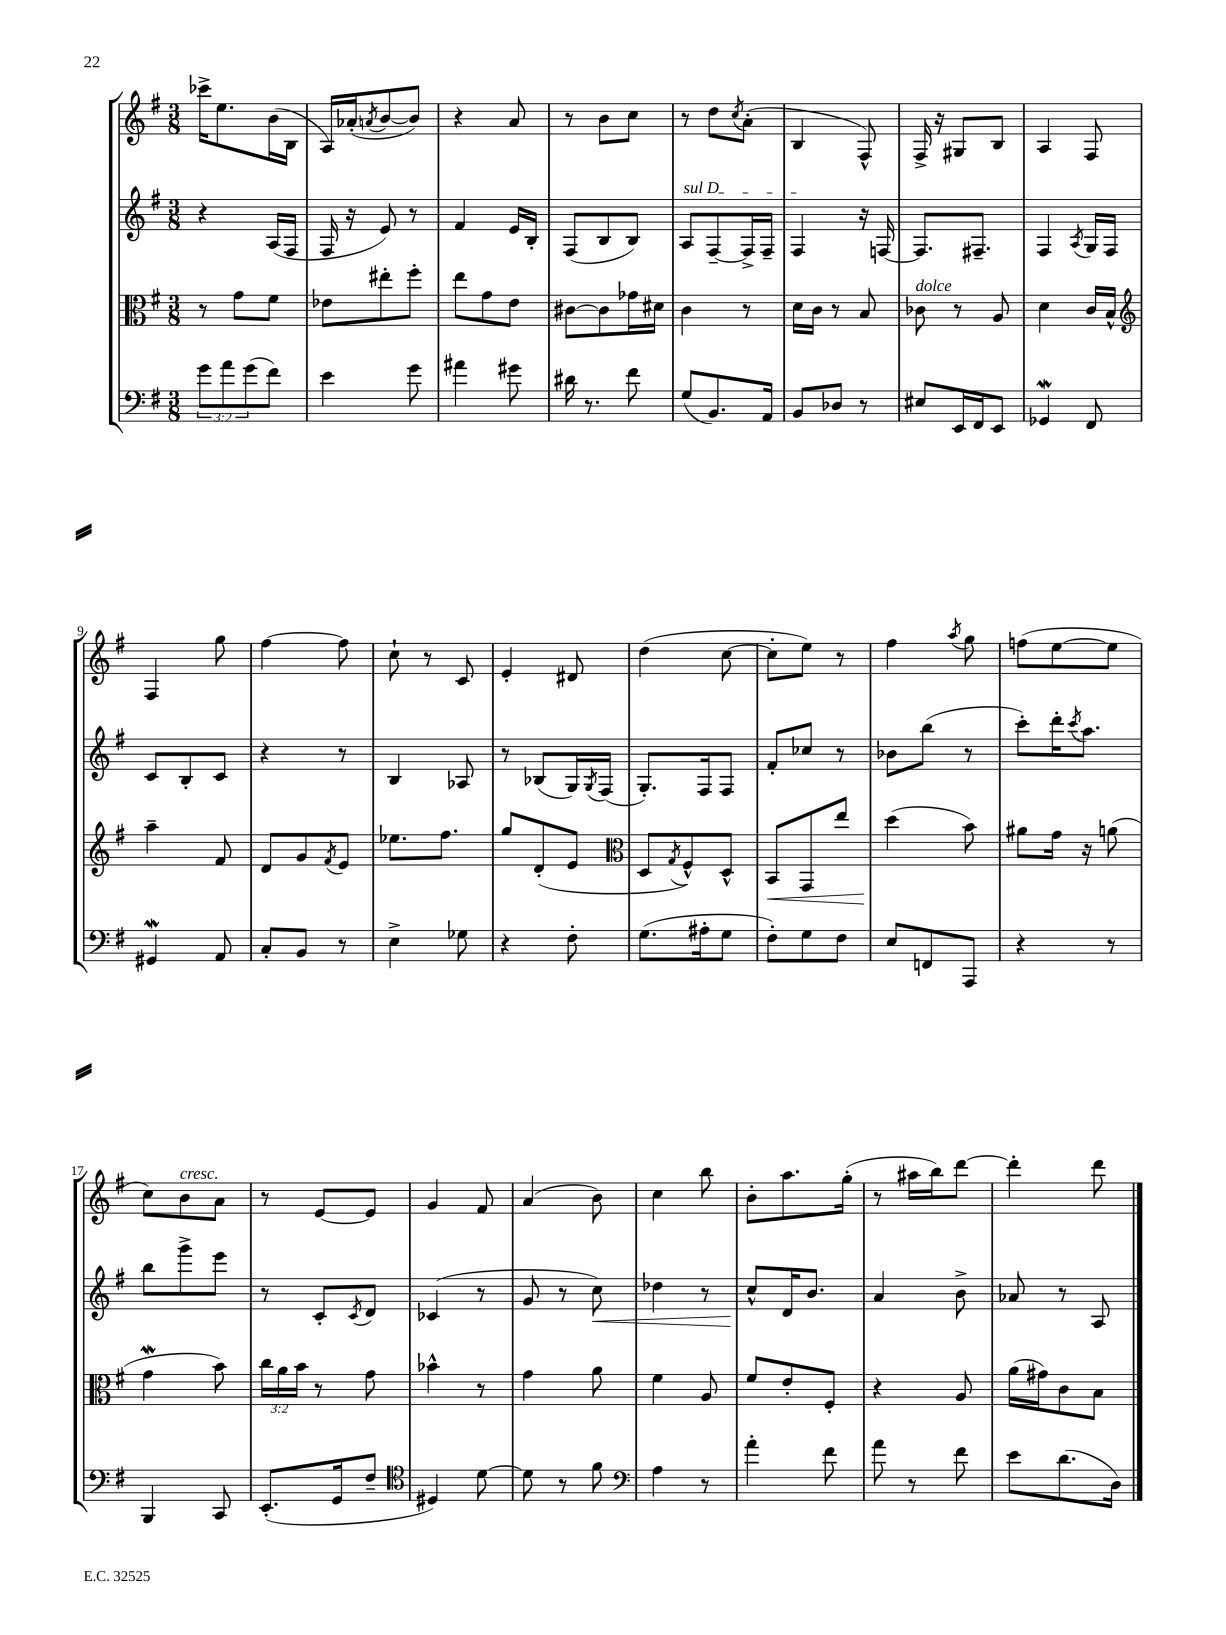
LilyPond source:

<<
\new StaffGroup <<
\new Staff = "s0" {
    \clef treble \key g \major \numericTimeSignature \time 3/8
    ces'''16-> e''8. b'16( b16 |
    a16) aes'16-.( \acciaccatura { a'8 } b'8~ b'8) |
    r4 a'8 |
    r8 b'8 c''8 |
    r8 d''8 \acciaccatura { c''8 } a'8-.( |
    b4 fis8-^) |
    fis16-> r16 gis8 b8 |
    a4 fis8 |
    fis4 g''8 |
    fis''4~ fis''8 |
    c''8-! r8 c'8 |
    e'4-. dis'8 |
    d''4( c''8~ |
    c''8-. e''8) r8 |
    fis''4 \acciaccatura { a''8 } g''8 |
    f''8( e''8~ e''8 |
    c''8) b'8^\markup { \italic "cresc." } a'8 |
    r8 e'8~ e'8 |
    g'4 fis'8 |
    a'4( b'8) |
    c''4 b''8 |
    b'8-. a''8. g''16-.( |
    r8 ais''16 b''16) d'''8~ |
    d'''4-. d'''8 \bar "|." |
}
\new Staff = "s1" {
    \clef treble \key g \major \numericTimeSignature \time 3/8
    r4 a16( fis16 |
    fis16 r16 e'8) r8 |
    fis'4 e'16 b16-. |
    fis8( b8 b8) |
    \once \override TextSpanner.bound-details.left.text = \markup { \italic "sul D" } a8\startTextSpan fis8~-- fis16-> fis16-- |
    fis4\stopTextSpan r16 f16~ |
    f8. fis8.-- |
    fis4 \acciaccatura { a8 } g16 fis16 |
    c'8 b8-. c'8 |
    r4 r8 |
    b4 aes8 |
    r8 bes8( g16) \acciaccatura { g8 } fis16( |
    g8.-.) fis16 fis8 |
    fis'8-. ces''8 r8 |
    bes'8 b''8( r8 |
    c'''8-.) d'''16-. \acciaccatura { c'''8 } a''8. |
    b''8 g'''8-> e'''8 |
    r8 c'8-. \acciaccatura { c'8 } d'8 |
    ces'4( r8 |
    g'8 r8 c''8\<) |
    des''4 r8 |
    c''8-^\! d'16 b'8. |
    a'4 b'8-> |
    aes'8 r8 a8 \bar "|." |
}
\new Staff = "s2" {
    \clef alto \key g \major \numericTimeSignature \time 3/8 \override Staff.TupletNumber.text = #tuplet-number::calc-fraction-text
    r8 g'8 fis'8 |
    ees'8 eis''8-. fis''8-. |
    e''8 g'8 e'8 |
    cis'8~ cis'8 ges'16 dis'16 |
    c'4 r8 |
    d'16 c'16 r8 b8 |
    ces'8^\markup { \italic "dolce" } r8 a8 |
    d'4 c'16 b16-^ |
    \clef treble a''4-- fis'8 |
    d'8 g'8 \acciaccatura { fis'8 } e'8 |
    ees''8. fis''8. |
    g''8 d'8-.( e'8 |
    \clef alto d8 \acciaccatura { g8 } fis8-^) d8-^ |
    b,8\< g,8 e''8 |
    d''4\!( b'8) |
    ais'8 g'16 r16 a'8( |
    g'4\mordent b'8) |
    \tuplet 3/2 { c''16 a'16 b'16 } r8 g'8 |
    bes'4-^ r8 |
    g'4 a'8 |
    fis'4 a8 |
    fis'8 e'8-. fis8-. |
    r4 a8 |
    a'16( gis'16) c'8 b8 \bar "|." |
}
\new Staff = "s3" {
    \clef bass \key g \major \numericTimeSignature \time 3/8 \override Staff.TupletNumber.text = #tuplet-number::calc-fraction-text
    \tuplet 3/2 { g'8 a'8 g'8( } fis'8) |
    e'4 g'8 |
    ais'4 gis'8 |
    dis'16 r8. fis'8 |
    g8( b,8.) a,16 |
    b,8 des8 r8 |
    eis8 e,16 fis,16 e,8 |
    ges,4\mordent fis,8 |
    gis,4\mordent a,8 |
    c8-. b,8 r8 |
    e4-> ges8 |
    r4 fis8-. |
    g8.( ais16-. g8 |
    fis8-.) g8 fis8 |
    e8 f,8 a,,8 |
    r4 r8 |
    b,,4 c,8 |
    e,8.-.( g,16 fis8-- |
    \clef tenor dis4) d'8~ |
    d'8 r8 fis'8 |
    \clef bass a4 r8 |
    a'4-. fis'8 |
    a'8 r8 fis'8 |
    e'8 d'8.( d16) \bar "|." |
}
>>
>>
